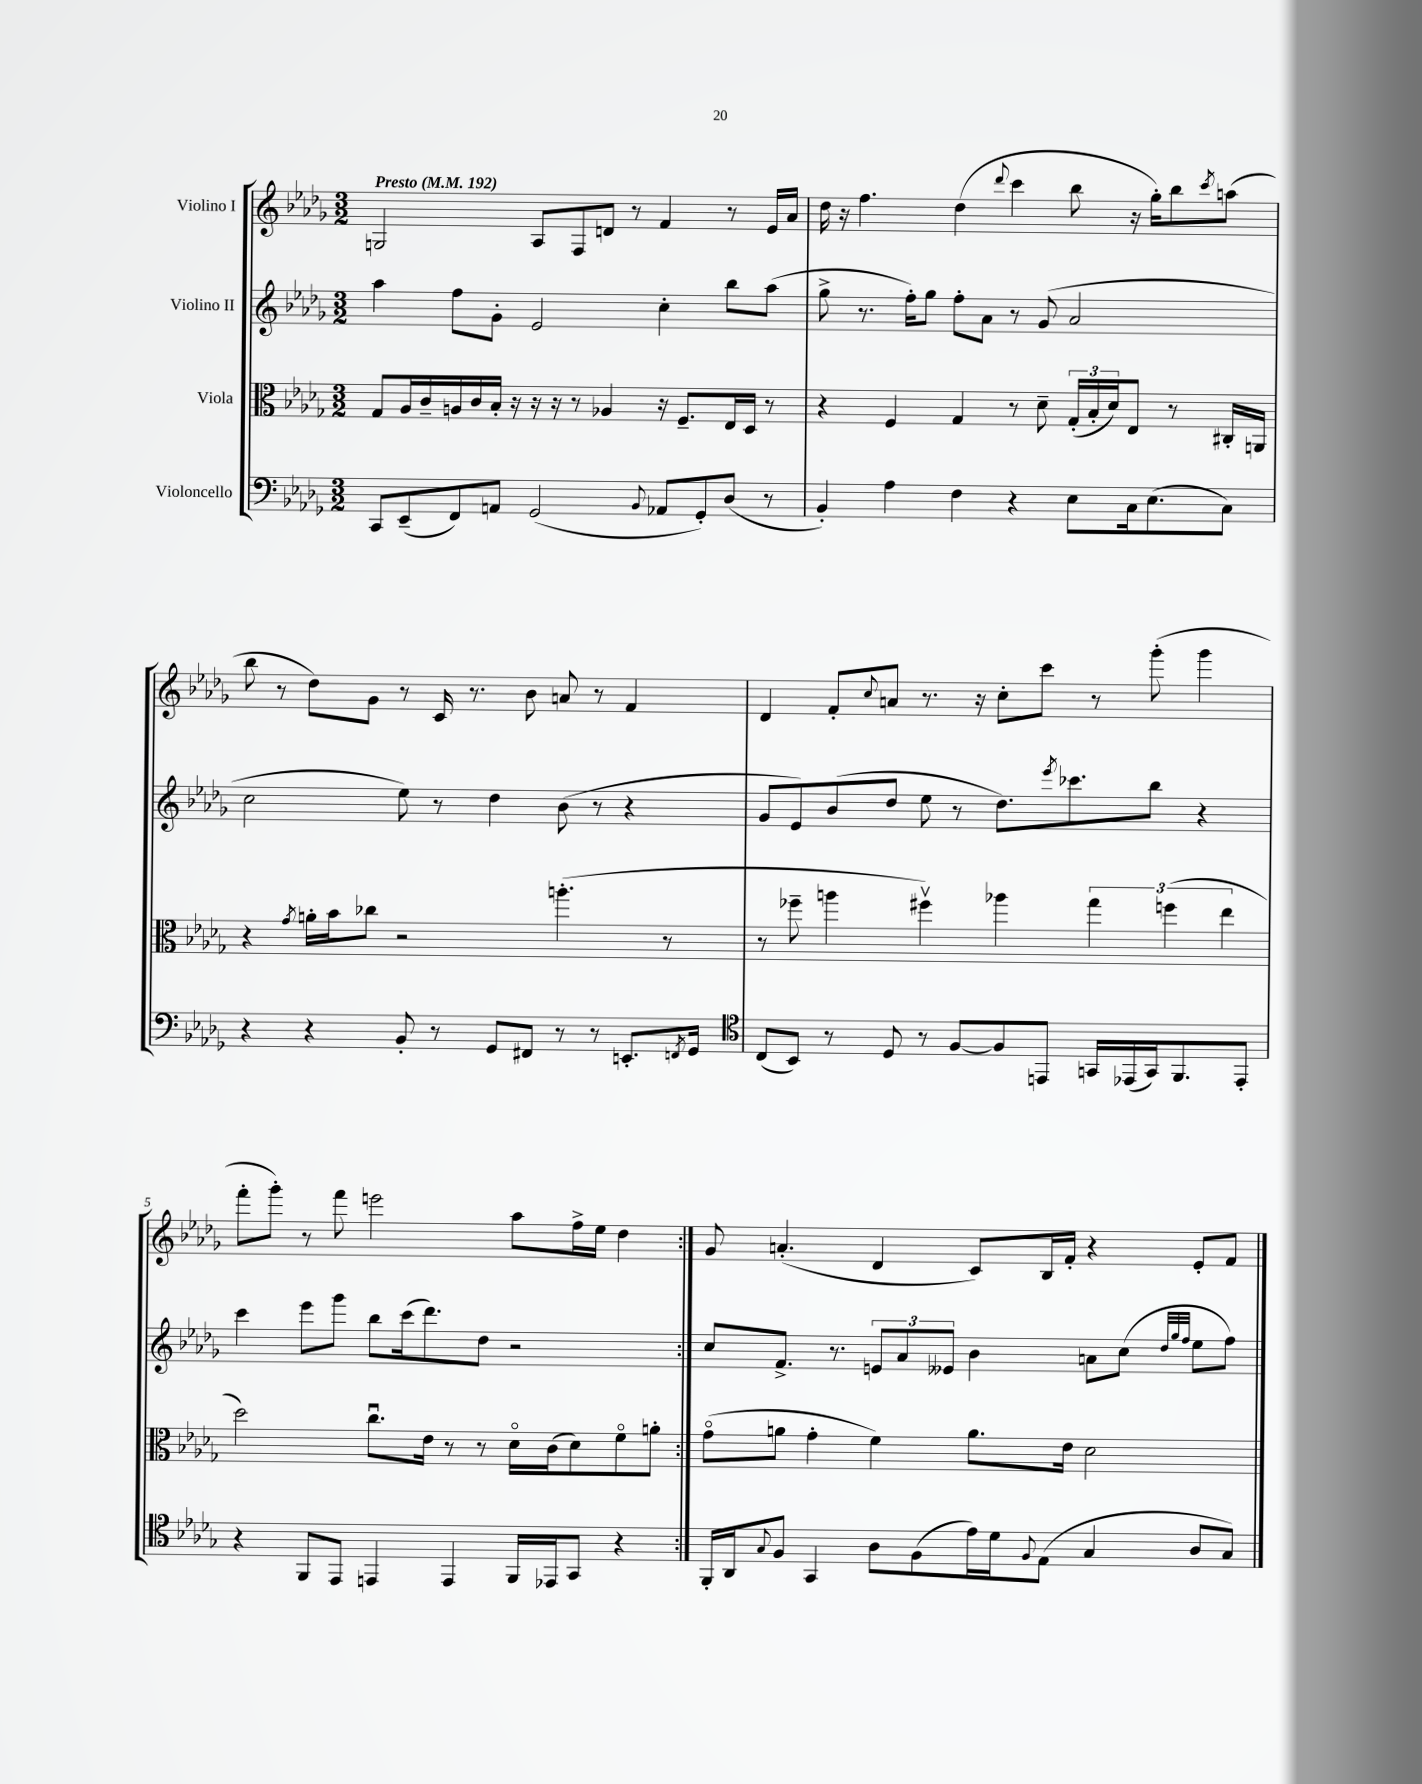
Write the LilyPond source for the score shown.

<<
\new StaffGroup <<
\new Staff = "s0" \with { instrumentName = "Violino I" } {
    \clef treble \key des \major \numericTimeSignature \time 3/2 \tempo "Presto" 4 = 192
    \repeat volta 2 { g2 aes8 f8 d'8 r8 f'4 r8 ees'16 aes'16 |
    des''16 r16 f''4. des''4( \appoggiatura { des'''8 } c'''4 bes''8 r16 ges''16-.) bes''8 \acciaccatura { c'''8 } a''8( |
    bes''8 r8 des''8) ges'8 r8 c'16 r8. bes'8 a'8 r8 f'4 |
    des'4 f'8-. \appoggiatura { c''8 } a'8 r8. r16 c''8-. c'''8 r8 ges'''8-.( ges'''4 |
    f'''8-. ges'''8-.) r8 f'''8 e'''2 aes''8 f''16-> ees''16 des''4 | }
    ges'8 a'4.-.( des'4 c'8) bes16 f'16-. r4 ees'8-. f'8 \bar "|." |
}
\new Staff = "s1" \with { instrumentName = "Violino II" } {
    \clef treble \key des \major \numericTimeSignature \time 3/2
    \repeat volta 2 { aes''4 f''8 ges'8-. ees'2 c''4-. bes''8 aes''8( |
    ges''8-> r8. f''16-.) ges''8 f''8-. aes'8 r8 ges'8( aes'2 |
    c''2 ees''8) r8 des''4 bes'8( r8 r4 |
    ges'8 ees'8) bes'8( des''8 ees''8 r8 des''8.) \acciaccatura { ees'''8 } ces'''8. bes''8 r4 |
    c'''4 ees'''8 ges'''8 bes''8 c'''16( des'''8.) des''8 r2 | }
    c''8 f'8.-> r8. \tuplet 3/2 { e'8 aes'8 eeses'8 } bes'4 a'8 c''8( \grace { des''32 ges''32 f''32 } ees''8 f''8) \bar "|." |
}
\new Staff = "s2" \with { instrumentName = "Viola" } {
    \clef alto \key des \major \numericTimeSignature \time 3/2
    \repeat volta 2 { ges8 aes16 c'16-- a16 c'16 bes16-. r16 r16 r16 r8 aes4 r16 f8.-- ees16 des16 r8 |
    r4 f4 ges4 r8 des'8-- \tuplet 3/2 { ges16-.( bes16-. des'16) } ees8 r8 cis16-. a,16 |
    r4 \acciaccatura { ges'8 } a'16-. bes'16 ces''8 r2 a''4.-.( r8 |
    r8 fes''8-- a''4 fis''4\upbow) aes''4 \tuplet 3/2 { ges''4 f''4( ees''4 } |
    des''2) c''8.\downbow ees'16 r8 r8 des'16\flageolet c'16( des'8) f'8\flageolet a'8-. | }
    ges'8\flageolet( a'8 ges'4-. f'4) a'8. ees'16 des'2 \bar "|." |
}
\new Staff = "s3" \with { instrumentName = "Violoncello" } {
    \clef bass \key des \major \numericTimeSignature \time 3/2
    \repeat volta 2 { c,8 ees,8--( f,8) a,8 ges,2( \appoggiatura { bes,8 } aes,8 ges,8-.) des8( r8 |
    bes,4-.) aes4 f4 r4 ees8 c16 ees8.( c8) |
    r4 r4 bes,8-. r8 ges,8 fis,8 r8 r8 e,8.-. \acciaccatura { f,8 } ges,16 |
    \clef tenor c8( bes,8) r8 des8 r8 f8~ f8 e,8 g,16 ees,16( g,16) f,8. ees,8-. |
    r4 f,8 ees,8 e,4 e,4 f,16 ees,16 ges,8 r4 | }
    f,16-. aes,16 \appoggiatura { ges8 } f8 ges,4 aes8 f8( ees'16) des'16 \appoggiatura { f8 } ees8( ges4 aes8 ges8) \bar "|." |
}
>>
>>
\layout { \context { \Score \override BarNumber.break-visibility = ##(#f #t #t) barNumberVisibility = #(every-nth-bar-number-visible 5) } }
